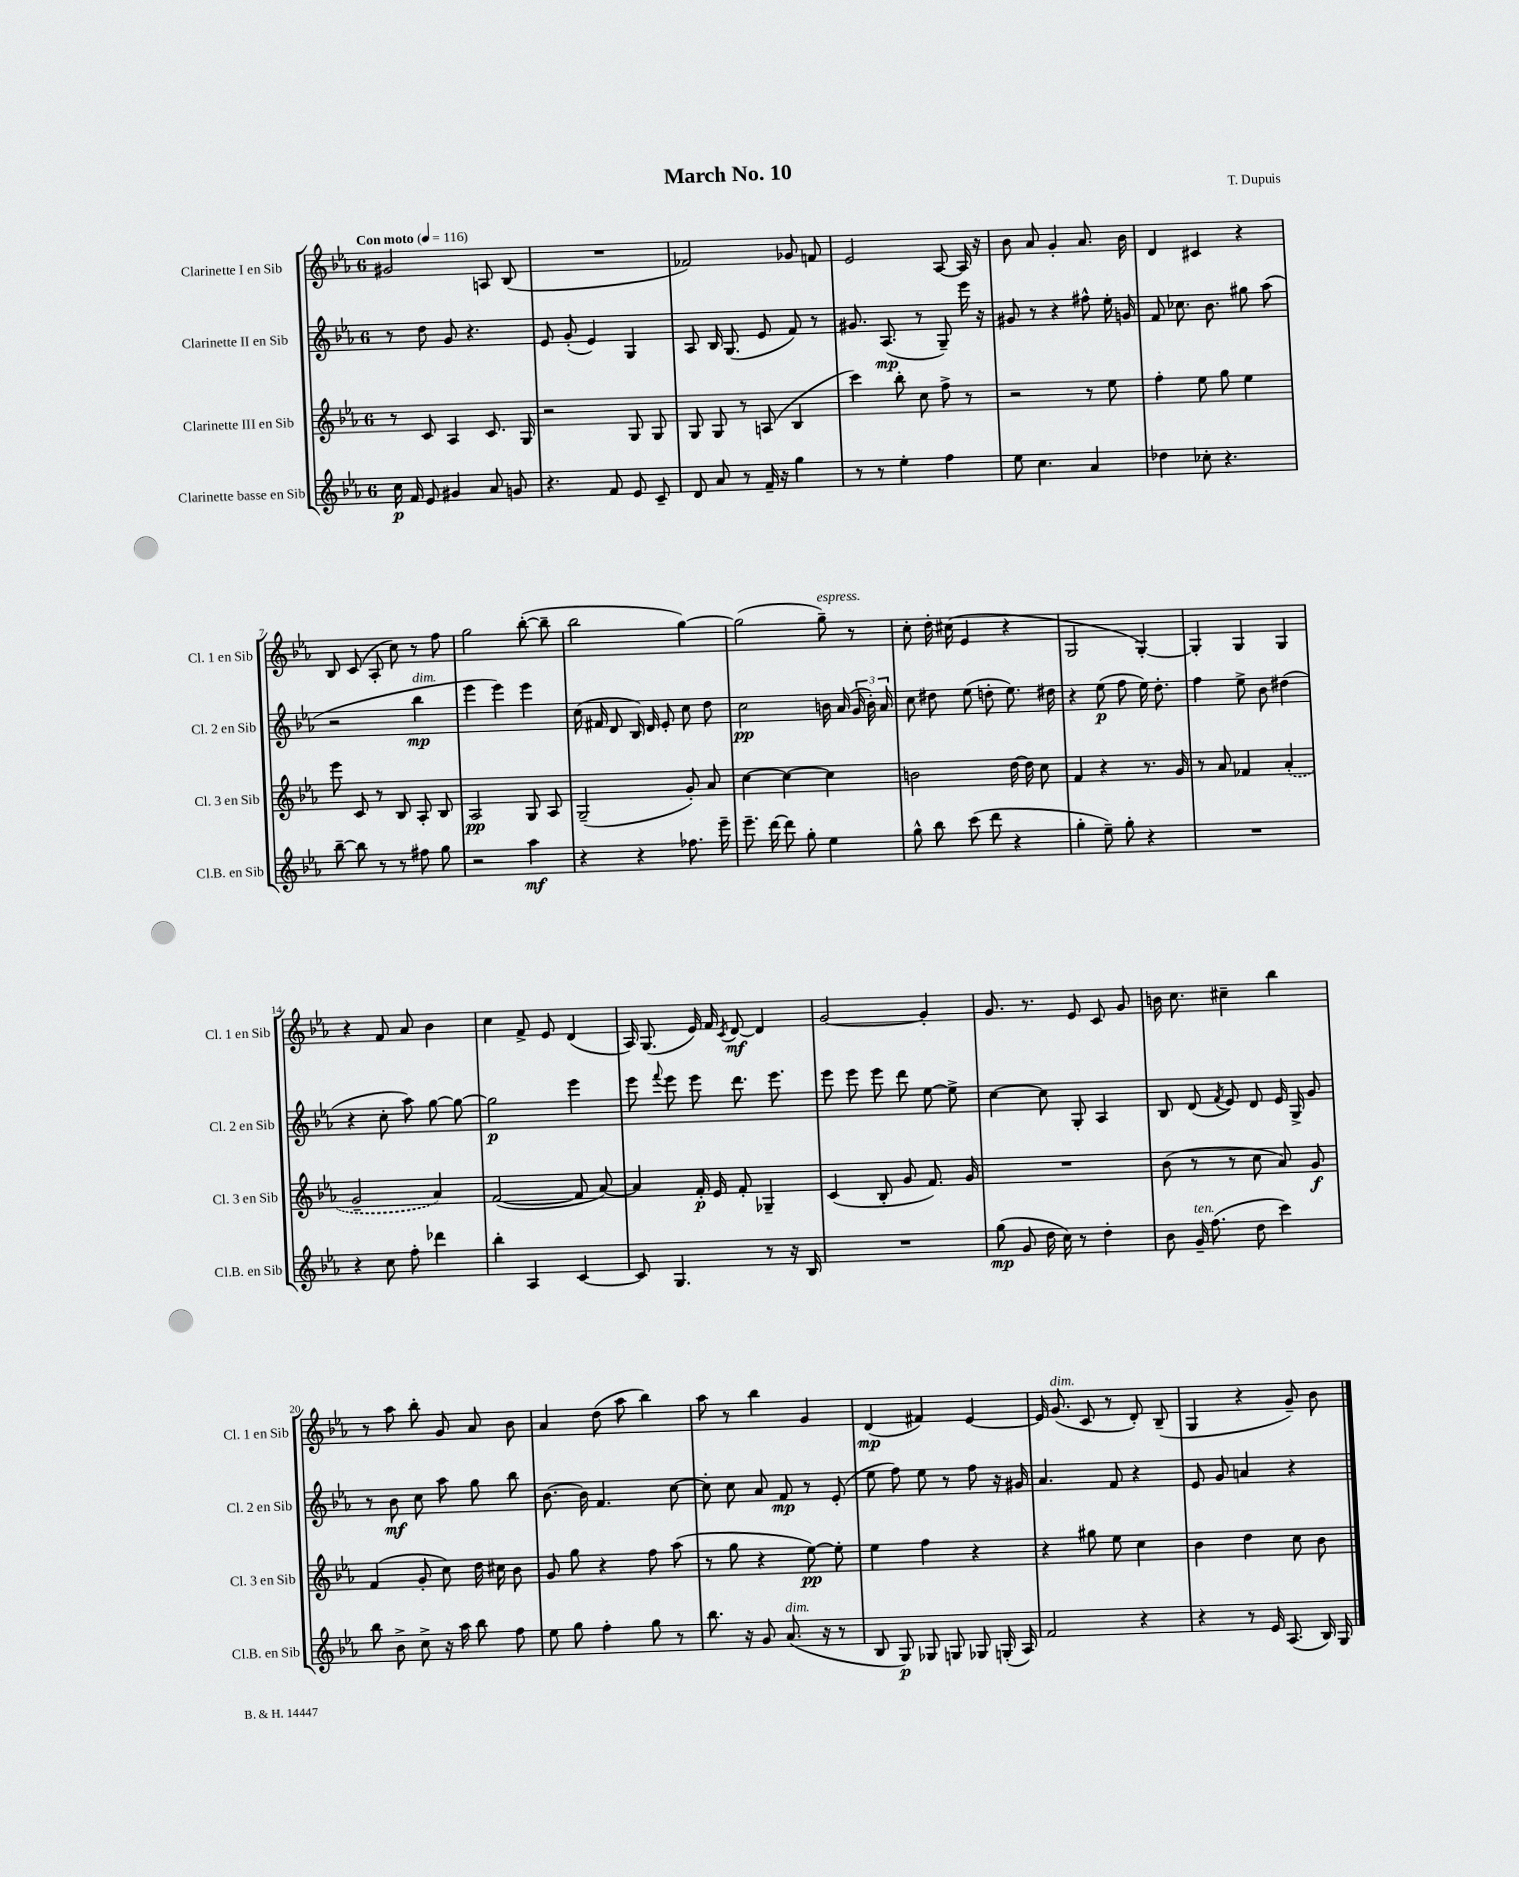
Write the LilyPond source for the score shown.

\header { title = "March No. 10" composer = "T. Dupuis" }
<<
\new StaffGroup <<
\new Staff = "s0" \with { instrumentName = "Clarinette I en Sib" shortInstrumentName = "Cl. 1 en Sib" } {
    \clef treble \key ees \major \once \override Staff.TimeSignature.style = #'single-digit \time 6/8 \tempo "Con moto" 4 = 116
    \autoBeamOff gis'2 a8 bes8( |
    R2. |
    fes'2) ges'8 f'8 |
    ees'2 aes8~ aes16 r16 |
    bes'8 aes'8 g'4-. aes'8. bes'16 |
    d'4 cis'4 r4 |
    bes8 c'8( aes8-. c''8) r8 f''8 |
    g''2 bes''8~-.( bes''8-- |
    bes''2 g''4~) |
    g''2( g''8--^\markup { \italic "espress." }) r8 |
    c''8-. d''16-. cis''16( ees'4 r4 |
    g2 g4~-.) |
    g4-. g4 g4 |
    r4 f'8 aes'8 bes'4 |
    c''4 f'8-> ees'8 d'4( |
    aes16) g8.( ees'16) f'16 \acciaccatura { c'8 } d'8~\mf d'4 |
    g'2~ g'4-. |
    g'8. r8. ees'8 c'8 g'8 |
    b'16 c''8. cis''4-- bes''4 |
    r8 aes''8 bes''8-. g'8 aes'8 bes'8 |
    aes'4 d''8( aes''8 bes''4) |
    aes''8 r8 bes''4 g'4 |
    d'4\mp( fis'4) ees'4~ |
    ees'16 g'8.^\markup { \italic "dim." }( c'8 r8 d'8-.) bes8--( |
    g4 r4 g'8--) bes'8 \bar "|." |
}
\new Staff = "s1" \with { instrumentName = "Clarinette II en Sib" shortInstrumentName = "Cl. 2 en Sib" } {
    \clef treble \key ees \major \once \override Staff.TimeSignature.style = #'single-digit \time 6/8
    \autoBeamOff r8 d''8 g'8 r4. |
    ees'8 g'8-.( ees'4) g4 |
    aes8 bes16 g8.( ees'8 f'8) r8 |
    gis'8. aes8.\mp( r8 g8--) ees'''16 r16 |
    gis'8 r8 r4 fis''8-^ ees''16-. g'16 |
    f'8 ces''8. bes'8. gis''8 aes''8( |
    r2 bes''4\mp^\markup { \italic "dim." } |
    ees'''4 ees'''4) ees'''4 |
    c''16( fis'16 d'8 bes16) d'16 ees'8-. c''8 d''8 |
    c''2\pp b'16 aes'16( \tuplet 3/2 { g'16 b'16-.) aes'16 } |
    c''8 dis''8 ees''8( d''8-. ees''8.) dis''16 |
    r4 ees''8\p( f''8 ees''16) d''8.-. |
    f''4 ees''8-> bes'8 dis''4( |
    r4 c''8-. aes''8) g''8~ g''8~ |
    g''2\p ees'''4 |
    ees'''8 \appoggiatura { f'''8 } ees'''8 ees'''8 d'''8. ees'''8. |
    ees'''8 ees'''8 ees'''8 d'''8 ees''8~ ees''8-> |
    c''4~ c''8 g8-. aes4 |
    bes8 d'8( \acciaccatura { f'8 } ees'8) d'8 ees'16 g16-> g'8 |
    r8 bes'8\mf c''8 aes''8 g''8 bes''8 |
    bes'8.~ bes'16 f'4. c''8~ |
    c''8-. c''8 aes'8 f'8\mp r8 ees'8-.( |
    ees''8 f''8) ees''8 r8 f''8 r16 gis'16 |
    aes'4. f'8 r4 |
    ees'8 g'8 a'4 r4 \bar "|." |
}
\new Staff = "s2" \with { instrumentName = "Clarinette III en Sib" shortInstrumentName = "Cl. 3 en Sib" } {
    \clef treble \key ees \major \once \override Staff.TimeSignature.style = #'single-digit \time 6/8
    \autoBeamOff r8 c'8 aes4 c'8. g16 |
    r2 g8 g8 |
    g8 g8 r8 a8( bes4 |
    c'''4) bes''8-. c''8 f''8-> r8 |
    r2 r8 ees''8 |
    f''4-. ees''8 g''8 ees''4 |
    ees'''8 c'8 r8 bes8 aes8-. bes8 |
    aes2\pp g8 aes8 |
    g2--( g'8-.) aes'8 |
    c''4~ c''4~ c''4 |
    b'2 d''16~ d''16 c''8 |
    f'4 r4 r8. g'16 |
    r8 aes'8 fes'4 \once \slurDashed aes'4-.( |
    g'2-- aes'4) |
    f'2~( f'8 aes'8~) |
    aes'4 f'16-.\p ees'16 f'8-. ges4-- |
    c'4( bes8-. g'8 f'8.) g'16 |
    R2. |
    bes'8( r8 r8 c''8 aes'8) g'8\f |
    f'4( g'8-. c''8) d''16 cis''16 bes'8 |
    g'8 g''8 r4 f''8 aes''8( |
    r8 g''8 r4 ees''8~\pp) ees''8-. |
    ees''4 f''4 r4 |
    r4 gis''8 ees''8 c''4 |
    bes'4 d''4 c''8 bes'8 \bar "|." |
}
\new Staff = "s3" \with { instrumentName = "Clarinette basse en Sib" shortInstrumentName = "Cl.B. en Sib" } {
    \clef treble \key ees \major \once \override Staff.TimeSignature.style = #'single-digit \time 6/8
    \autoBeamOff c''16\p f'16 ees'8 gis'4 aes'8 g'8 |
    r4. f'8 ees'8 c'8-- |
    d'8 aes'8 r8 f'16-- r16 g''4 |
    r8 r8 ees''4-. f''4 |
    ees''8 c''4. aes'4 |
    des''4 ces''8-. r4. |
    bes''8~-- bes''8 r8 r8 fis''8 g''8 |
    r2 aes''4\mf |
    r4 r4 fes''8. ees'''16-- |
    ees'''8.-- d'''16~ d'''8 g''8-. ees''4 |
    g''8-^ bes''8 c'''8( d'''8 r4 |
    g''4-. ees''8--) g''8-. r4 |
    R2. |
    r4 c''8 f''8-. des'''4 |
    bes''4-. aes4 c'4~ |
    c'8 g4. r8 r16 bes16 |
    R2. |
    g''8\mp( g'8 d''16 c''16) r8 d''4-. |
    bes'8 g'16--^\markup { \italic "ten." } f''8.( d''8 c'''4) |
    bes''8 bes'8-> c''8-> r16 aes''16 bes''8 f''8 |
    ees''8 g''8 f''4-. g''8 r8 |
    bes''8. r16 g'8 aes'8.^\markup { \italic "dim." }( r16 r8 |
    bes8 g8\p) ges8 g8 ges8 g16-.( aes16) |
    f'2 r4 |
    r4 r8 ees'16 aes8.( bes16) g16 \bar "|." |
}
>>
>>
